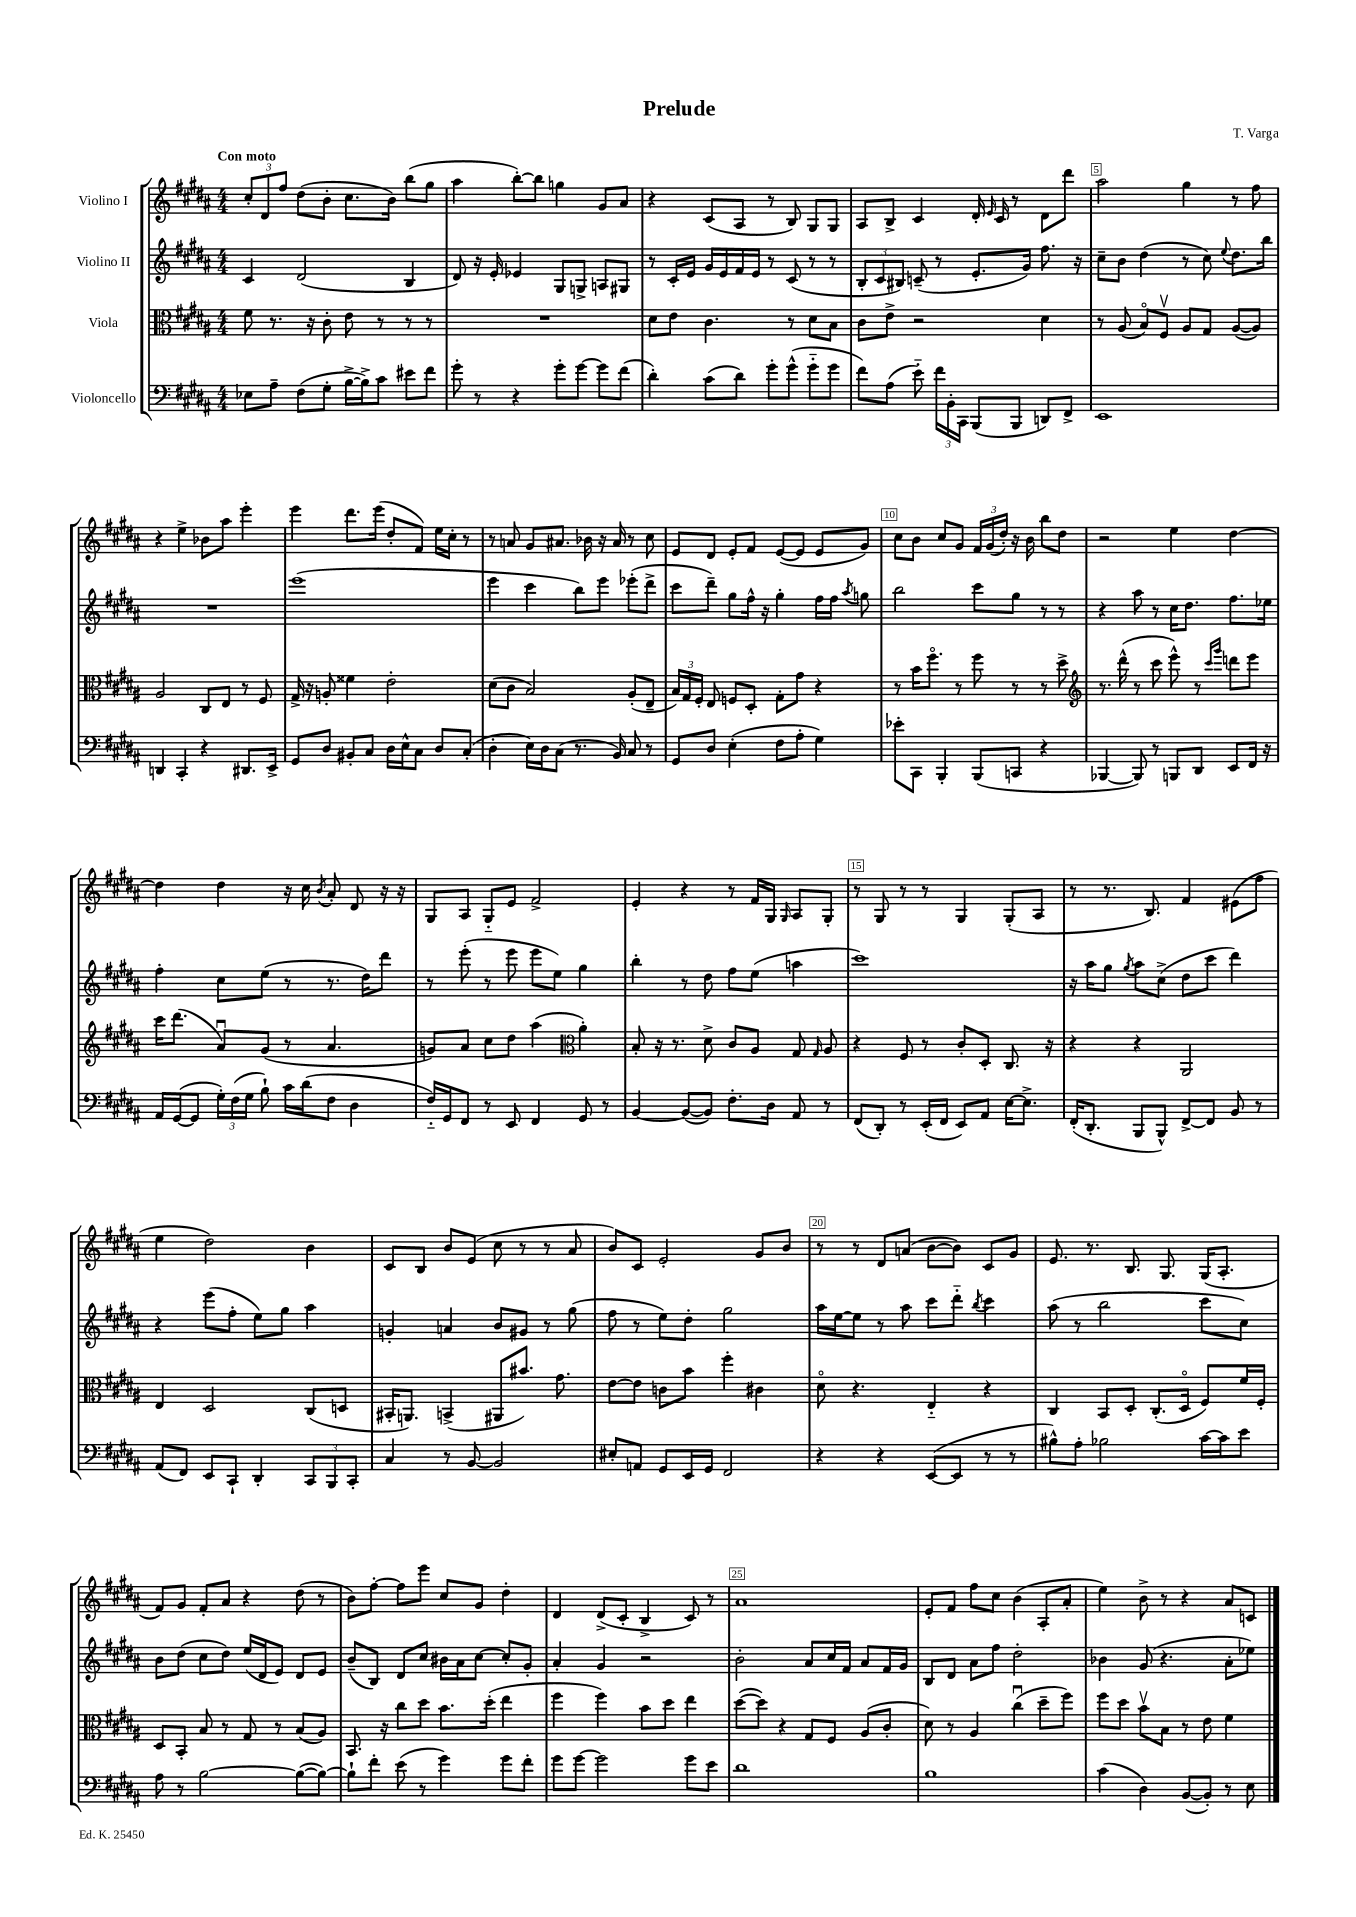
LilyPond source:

\header { title = "Prelude" composer = "T. Varga" }
<<
\new StaffGroup <<
\new Staff = "s0" \with { instrumentName = "Violino I" } {
    \clef treble \key b \major \numericTimeSignature \time 4/4 \tempo "Con moto"
    \autoBeamOff \tuplet 3/2 { cis''8[-. dis'8 fis''8] } dis''8[( b'8]-. cis''8.[ b'16]) b''8[( gis''8] |
    ais''4 b''8[~-.) b''8] g''4 gis'8[ ais'8] |
    r4 cis'8[( ais8] r8 b8) gis8[ gis8] |
    ais8[ b8]-> cis'4 dis'16-. \grace { e'16 } cis'16 r8 dis'8[ dis'''8] |
    ais''2 gis''4 r8 fis''8 |
    r4 e''4-> bes'8[ ais''8] e'''4-. |
    e'''4 dis'''8.[ e'''16]( dis''8[-. fis'8]) e''16[ cis''16]-. r8 |
    r8 a'8 gis'8[ ais'8.] bes'16 r16 ais'16 r8 cis''8 |
    e'8[ dis'8] e'8[-. fis'8] e'8[~( e'8] e'8[ gis'8]) |
    cis''8[ b'8] cis''8[ gis'8] \tuplet 3/2 { fis'16[ gis'16( dis''16]-.) } r16 b'16 b''8[ dis''8] |
    r2 e''4 dis''4~ |
    dis''4 dis''4 r16 cis''16 \acciaccatura { b'8 } ais'8-. dis'8 r16 r16 |
    gis8[ ais8] gis8[-_ e'8] fis'2-> |
    e'4-. r4 r8 fis'16[ gis16] \grace { gis16 } ais8[ gis8]-. |
    r8 gis8 r8 r8 gis4 gis8[-.( ais8] |
    r8 r8. b8.) fis'4 eis'8[( fis''8] |
    e''4 dis''2) b'4 |
    cis'8[ b8] b'8[ e'8]( cis''8 r8 r8 ais'8 |
    b'8[) cis'8] e'2-. gis'8[ b'8] |
    r8 r8 dis'8[ a'8]( b'8[~ b'8]) cis'8[ gis'8] |
    e'8. r8. b8. gis8. gis16[( ais8.]-. |
    fis'8[) gis'8] fis'8[-. ais'8] r4 dis''8( r8 |
    b'8[) fis''8]~-. fis''8[ e'''8] cis''8[ gis'8] dis''4-. |
    dis'4 dis'8[->( cis'8]-. b4-> cis'8) r8 |
    ais'1 |
    e'8[-. fis'8] fis''8[ cis''8] b'4( ais8[-. ais'8]-. |
    e''4) b'8-> r8 r4 ais'8[ c'8] \bar "|." |
}
\new Staff = "s1" \with { instrumentName = "Violino II" } {
    \clef treble \key b \major \numericTimeSignature \time 4/4
    \autoBeamOff cis'4 dis'2( b4 |
    dis'8) r16 e'16-. ees'4 gis8[ g8]-> a8[ gis8] |
    r8 cis'16[-. e'16] gis'16[ e'16 fis'16 e'16] r8 cis'8( r8 r8 |
    \tuplet 3/2 { b8[-. cis'8 bis8]) } c'8--( r8 e'8.[-. gis'16]) fis''8. r16 |
    cis''8[-- b'8] dis''4( r8 cis''8) \appoggiatura { e''8 } dis''8.[ b''16] |
    R1 |
    e'''1( |
    e'''4 cis'''4 b''8[) e'''8] ees'''8[-.( dis'''8]-> |
    cis'''8[ dis'''8]--) gis''8[ fis''16]-^ r16 gis''4-. fis''16[ fis''16] \acciaccatura { ais''8 } g''8 |
    b''2 cis'''8[ gis''8] r8 r8 |
    r4 ais''8 r8 cis''16[ dis''8.] fis''8.[ ees''16] |
    fis''4-. cis''8[ e''8]( r8 r8. dis''16[) dis'''8] |
    r8 e'''8-.( r8 e'''8 e'''8[ e''8]) gis''4 |
    b''4-. r8 dis''8 fis''8[ e''8]( a''4 |
    cis'''1) |
    r16 ais''16[ gis''8] \acciaccatura { gis''8 } ais''8[ cis''8]->( dis''8[ cis'''8] dis'''4) |
    r4 e'''8[( fis''8]-. e''8[) gis''8] ais''4 |
    g'4-. a'4 b'8[ gis'8] r8 gis''8( |
    fis''8 r8 e''8[) dis''8]-. gis''2 |
    ais''16[ e''16~ e''8] r8 ais''8 cis'''8[ dis'''8]-_ \acciaccatura { b''8 } cis'''4 |
    ais''8( r8 b''2 cis'''8[ cis''8]) |
    b'8[ dis''8]( cis''8[ dis''8]) e''16[( dis'16 e'8]) dis'8[ e'8] |
    b'8[--( b8]) dis'8[ cis''8] bis'16[ ais'16 cis''8]~ cis''8[-. gis'8]-. |
    ais'4-. gis'4 r2 |
    b'2-. ais'8[ cis''16 fis'16] ais'8[ fis'16 gis'16] |
    b8[ dis'8] ais'8[ fis''8] dis''2-. |
    bes'4 gis'8( r4. ais'8[-. ees''8]) \bar "|." |
}
\new Staff = "s2" \with { instrumentName = "Viola" } {
    \clef alto \key b \major \numericTimeSignature \time 4/4
    \autoBeamOff fis'8 r8. r16 cis'8-. e'8 r8 r8 r8 |
    R1 |
    dis'8[ e'8] cis'4. r8 dis'8[ b8] |
    cis'8[ e'8]-> r2 dis'4 |
    r8 ais8( b8[\flageolet) fis8]\upbow ais8[ gis8] ais8[~( ais8]) |
    ais2 cis8[ e8] r8 fis8 |
    gis16-> r16 a8-. fisis'4 e'2-. |
    dis'8[( cis'8] b2) ais8[-.( e8]-- |
    \tuplet 3/2 { b16[) gis16 fis16]-. } e8 f8[ dis8]-. gis8[-. gis'8] r4 |
    r8 b'16[ fis''8.]\flageolet r8 fis''8 r8 r8 dis''8-> |
    \clef treble r8. dis'''16-^( r8 cis'''8 e'''8-^) r8 \grace { cis'''16[ gis'''16] } d'''8[ e'''8] |
    cis'''16[ dis'''8.]( ais'8[\downbow) gis'8]( r8 ais'4. |
    g'8[) ais'8] cis''8[ dis''8] ais''4( \clef alto ais'4-.) |
    b8-. r16 r8. dis'8-> cis'8[ ais8] gis8 \grace { gis16 } ais8 |
    r4 fis8 r8 cis'8[-. dis8]-. cis8. r16 |
    r4 r4 ais,2 |
    e4 dis2 cis8[( d8] |
    bis,16[-. a,8.]) b,4->( ais,8[ bis'8.]) gis'8. |
    e'8[~ e'8] c'8[ b'8] fis''4-. cis'4 |
    dis'8\flageolet r4. e4-_ r4 |
    cis4 b,8[ dis8]-. cis8.[-.( dis16]\flageolet fis8[) fis'16 fis16]-. |
    dis8[ b,8]-. b8 r8 gis8 r8 b8[( ais8]) |
    b,8. r16 cis''8[ dis''8] b'8.[ dis''16]-.( e''4 |
    fis''4 fis''4) b'8[ dis''8] e''4 |
    dis''8[~( dis''8]) r4 gis8[ fis8] ais8[( cis'8]-. |
    dis'8) r8 ais4 cis''4\downbow( dis''8[-- fis''8]) |
    fis''8[ dis''8] b'8[\upbow b8] r8 e'8 fis'4 \bar "|." |
}
\new Staff = "s3" \with { instrumentName = "Violoncello" } {
    \clef bass \key b \major \numericTimeSignature \time 4/4
    \autoBeamOff ees8[ ais8]-- fis8[( gis8]-. b16[~-> b16->) cis'8] eis'8[ fis'8] |
    gis'8-. r8 r4 gis'8[-. gis'8]~ gis'8[ fis'8]( |
    dis'4-.) cis'8[( dis'8]) gis'8[-. gis'8]-^( gis'8[-_ gis'8] |
    fis'8[) ais8]( e'8-_) \tuplet 3/2 { fis'16[ b,16-. cis,16] } b,,8[( b,,8] d,8[) fis,8]-> |
    e,1 |
    d,4 cis,4-. r4 dis,8.[ e,16]-> |
    gis,8[ dis8] bis,8[-. cis8] dis16[ e16-^ cis8] dis8[ cis8]-.( |
    dis4-. e16[) dis16 cis8]( r8. b,16) cis8 r8 |
    gis,8[ dis8] e4-.( fis8[ ais8]-. gis4) |
    ees'8[-. cis,8] b,,4-. b,,8[( c,8] r4 |
    bes,,4~ bes,,8) r8 b,,8[ dis,8] e,8[ fis,16] r16 |
    ais,16[ gis,16~( gis,8] \tuplet 3/2 { gis16[-.) fis16( gis16] } b8-!) cis'16[ dis'16( fis8] dis4 |
    fis16[-_) gis,16 fis,8] r8 e,8 fis,4 gis,8 r8 |
    b,4~ b,8[~( b,8]) fis8.[-. dis16] ais,8 r8 |
    fis,8[( dis,8]-.) r8 e,16[-.( fis,16] e,8[) ais,8] e16[~ e8.]-> |
    fis,16[-.( dis,8.]-. b,,8[ b,,8]-^) fis,8[~-> fis,8] b,8 r8 |
    ais,8[( fis,8]) e,8[ cis,8]-! dis,4-. \tuplet 3/2 { cis,8[ b,,8 cis,8]-. } |
    cis4 r8 b,8~ b,2 |
    eis8[-. a,8] gis,8[ e,16 gis,16] fis,2 |
    r4 r4 e,8[~( e,8] r8 r8 |
    bis8[-^) ais8]-. bes2 cis'16[~ cis'16 e'8] |
    ais8 r8 b2~ b8[~( b8]~) |
    b8[-! fis'8]-. e'8( r8 gis'4) gis'8[ fis'8]-. |
    gis'8[ gis'8]~ gis'2 gis'8[ e'8] |
    dis'1 |
    b1 |
    cis'4( dis4) b,8[~( b,8]-.) r8 e8 \bar "|." |
}
>>
>>
\layout { \context { \Score \override BarNumber.break-visibility = ##(#f #t #t) barNumberVisibility = #(every-nth-bar-number-visible 5) \override BarNumber.stencil = #(make-stencil-boxer 0.1 0.3 ly:text-interface::print) } }
